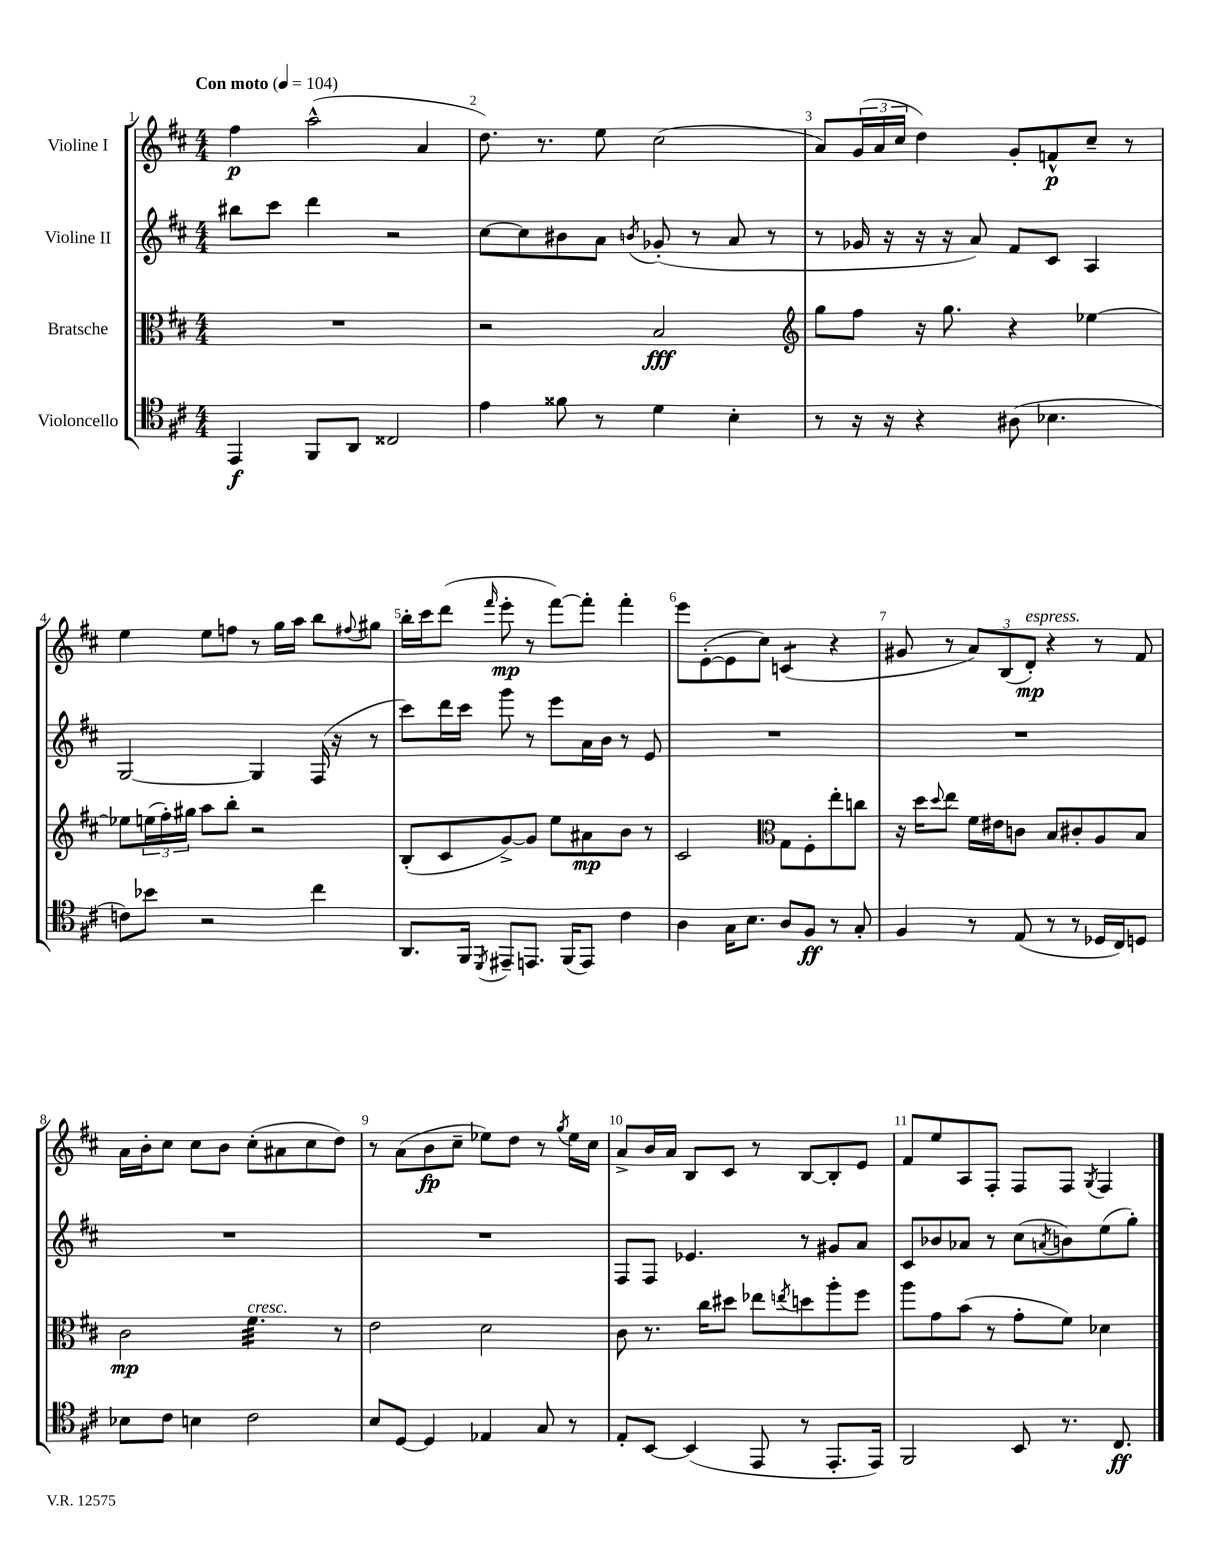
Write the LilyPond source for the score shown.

<<
\new StaffGroup <<
\new Staff = "s0" \with { instrumentName = "Violine I" } {
    \clef treble \key d \major \numericTimeSignature \time 4/4 \tempo "Con moto" 4 = 104
    fis''4\p a''2-^( a'4 |
    d''8.) r8. e''8 cis''2( |
    a'8) \tuplet 3/2 { g'16( a'16 cis''16 } d''4) g'8-. f'8-^\p cis''8-- r8 |
    e''4 e''8 f''8 r8 g''16 a''16 b''8 \appoggiatura { fis''8 } gis''8 |
    b''16-. cis'''16 d'''8( \grace { fis'''16 } e'''8-.\mp r8 fis'''8~) fis'''8-. fis'''4-. |
    e'''8 e'8~-.( e'8 cis''8) c'4:8( r4 |
    gis'8 r8 \tuplet 3/2 { a'8) b8( d'8-.\mp^\markup { \italic "espress." }) } r4 r8 fis'8 |
    a'16 b'16-. cis''8 cis''8 b'8 cis''8-.( ais'8 cis''8 d''8) |
    r8 a'8( b'8\fp cis''8-- ees''8) d''8 r8 \acciaccatura { g''8 } ees''16 cis''16 |
    a'8-> b'16 a'16 b8 cis'8 r8 b8~ b8-. e'8 |
    fis'8 e''8 a8 fis8-. fis8 fis8 \acciaccatura { g8 } fis4 \bar "|." |
}
\new Staff = "s1" \with { instrumentName = "Violine II" } {
    \clef treble \key d \major \numericTimeSignature \time 4/4
    bis''8 cis'''8 d'''4 r2 |
    cis''8~ cis''8 bis'8 a'8 \acciaccatura { b'8 } ges'8-.( r8 a'8 r8 |
    r8 ges'16 r16 r16 r16 a'8) fis'8 cis'8 a4 |
    g2~ g4 fis16( r16 r8 |
    cis'''8) d'''16 cis'''16 g'''8 r8 e'''8 a'16 b'16 r8 e'8 |
    R1 |
    R1 |
    R1 |
    R1 |
    fis8 fis8 ees'4. r8 gis'8 a'8 |
    cis'8 bes'8 aes'8 r8 cis''8( \acciaccatura { a'8 } b'8) e''8( g''8-.) \bar "|." |
}
\new Staff = "s2" \with { instrumentName = "Bratsche" } {
    \clef alto \key d \major \numericTimeSignature \time 4/4
    R1 |
    r2 b2\fff |
    \clef treble g''8 fis''8 r16 g''8. r4 ees''4~ |
    ees''8 \tuplet 3/2 { e''16( fis''16-.) gis''16 } a''8 b''8-. r2 |
    b8-.( cis'8 g'8~->) g'8 e''8 ais'8\mp b'8 r8 |
    cis'2 \clef alto g8 fis8-. e''8-. c''8 |
    r16 d''16 \appoggiatura { d''8 } e''8 fis'16 eis'16 c'8 b8 cis'8-. a8 b8 |
    cis'2\mp fis'4.:32^\markup { \italic "cresc." } r8 |
    e'2 d'2 |
    cis'8 r8. cis''16 dis''8 ees''8 \acciaccatura { e''8 } d''8 a''8-. fis''8 |
    a''8 g'8 b'8( r8 g'8-. fis'8) des'4 \bar "|." |
}
\new Staff = "s3" \with { instrumentName = "Violoncello" } {
    \clef tenor \key d \major \numericTimeSignature \time 4/4
    e,4\f fis,8 a,8 cisis2 |
    e'4 fisis'8 r8 d'4 b4-. |
    r8 r16 r16 r4 ais8( bes4. |
    c'8) bes'8 r2 cis''4 |
    a,8. fis,16 \acciaccatura { d,8 } eis,8-- e,8. fis,16( e,8) cis'4 |
    a4 g16 b8. a8 fis8\ff r8 g8-. |
    fis4 r8 e8( r8 r8 des16 cis16) d8 |
    bes8 cis'8 b4 cis'2 |
    b8 d8~ d4 ees4 g8 r8 |
    e8-. b,8~ b,4( e,8 r8 e,8.-. e,16) |
    fis,2 b,8 r8. cis8.\ff \bar "|." |
}
>>
>>
\layout { \context { \Score \override BarNumber.break-visibility = ##(#f #t #t) barNumberVisibility = #all-bar-numbers-visible } }
